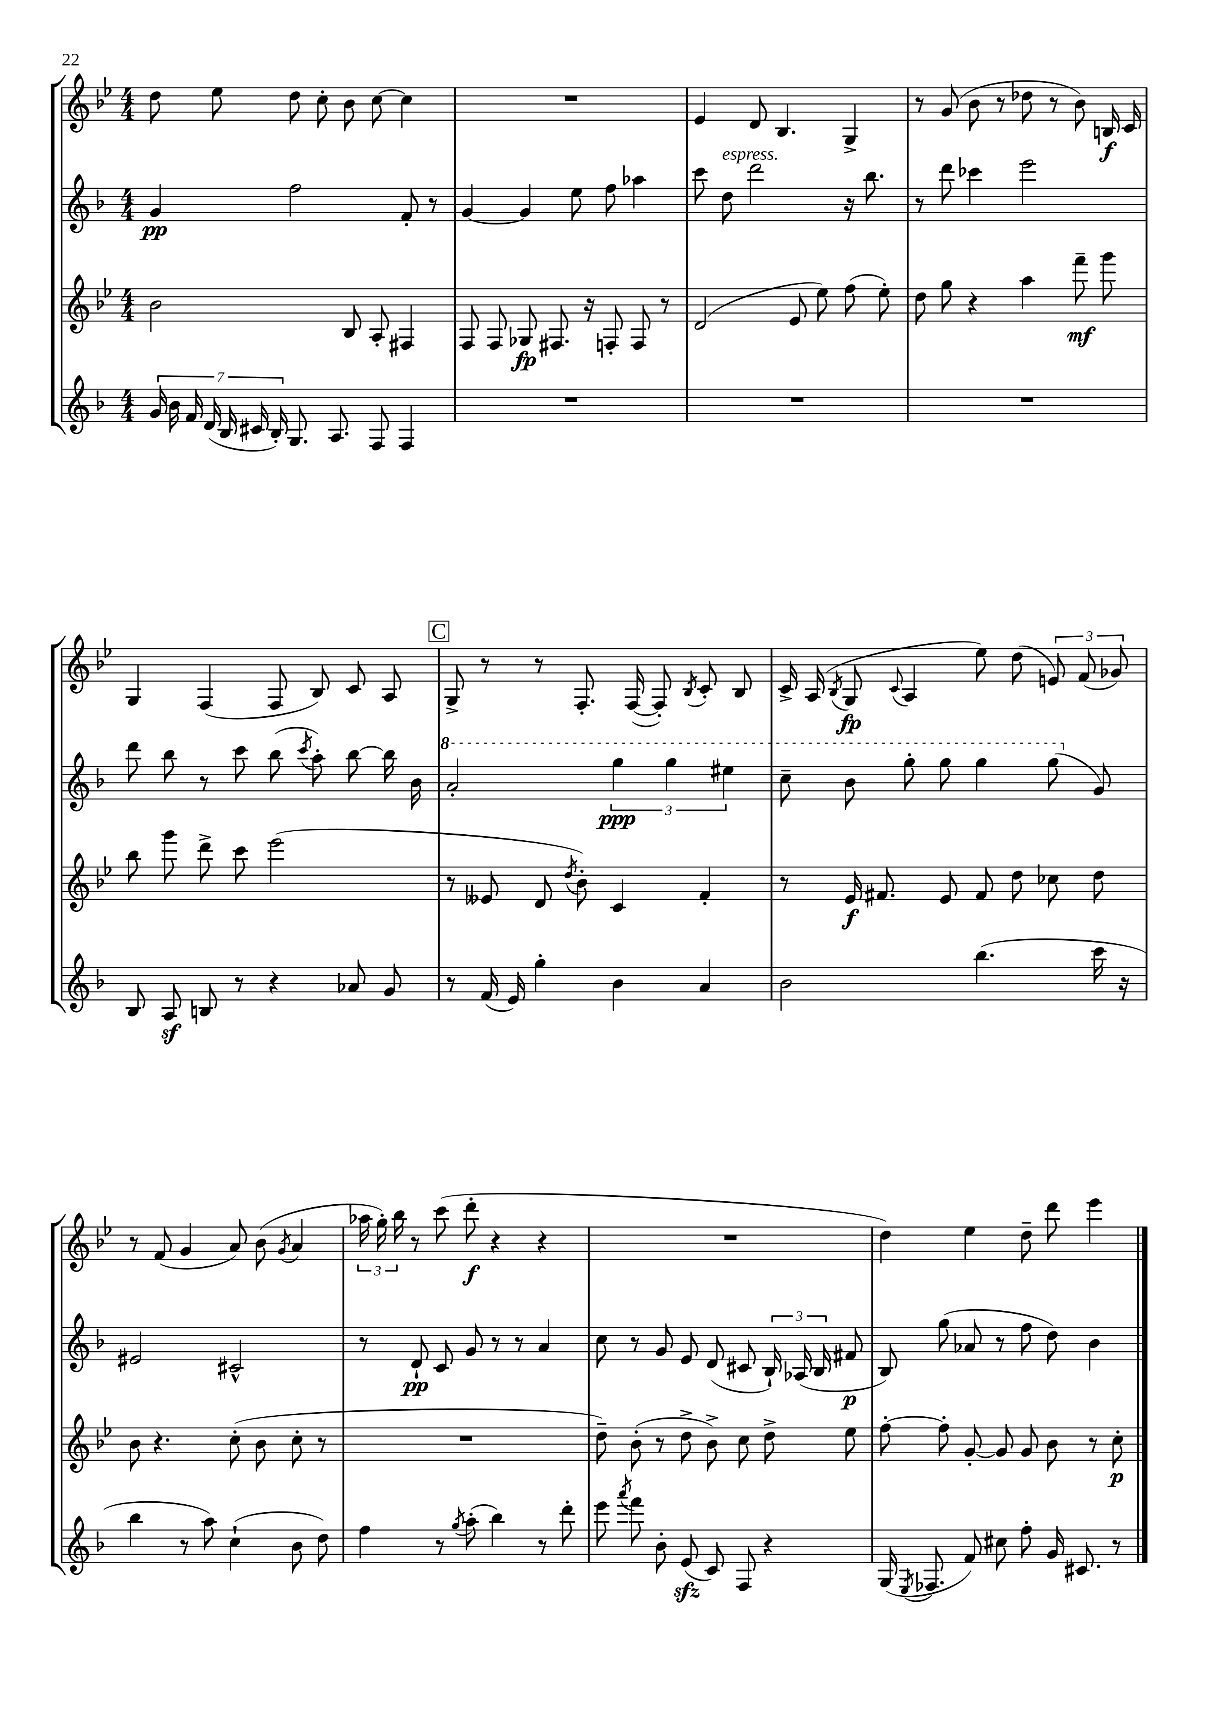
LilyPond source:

<<
\new StaffGroup <<
\new Staff = "s0" {
    \clef treble \key bes \major \numericTimeSignature \time 4/4
    \autoBeamOff d''8 ees''8 d''8 c''8-. bes'8 c''8~ c''4 |
    R1 |
    ees'4 d'8 bes4. g4-> |
    r8 g'8( bes'8 r8 des''8 r8 bes'8) b16\f c'16 |
    g4 f4( f8 bes8) c'8 a8 |
    \mark \markup { \box "C" } g8-> r8 r8 f8.-. f16~( f8-.) \acciaccatura { bes8 } c'8-. bes8 |
    c'16-> a16( \acciaccatura { bes8 } g8\fp \appoggiatura { c'8 } a4 ees''8) d''8( \tuplet 3/2 { e'8) f'8( ges'8) } |
    r8 f'8( g'4 a'8) bes'8( \acciaccatura { g'8 } a'4 |
    \tuplet 3/2 { aes''16 g''16-.) bes''16 } r8 c'''8( d'''8-.\f r4 r4 |
    R1 |
    d''4) ees''4 d''8-- d'''8 ees'''4 \bar "|." |
}
\new Staff = "s1" {
    \clef treble \key f \major \numericTimeSignature \time 4/4
    \autoBeamOff g'4\pp f''2 f'8-. r8 |
    g'4~ g'4 e''8 f''8 aes''4 |
    c'''8 d''8^\markup { \italic "espress." } d'''2 r16 bes''8. |
    r8 d'''8 ces'''4 e'''2 |
    d'''8 bes''8 r8 c'''8 bes''8( \acciaccatura { c'''8 } a''8-.) bes''8~ bes''16 bes'16 |
    \mark \markup { \box "C" } \ottava #1 a''2-. \tuplet 3/2 { g'''4\ppp g'''4 eis'''4 } |
    c'''8-- bes''8 g'''8-. g'''8 g'''4 g'''8( \ottava #0 g'8) |
    eis'2 cis'2-^ |
    r8 d'8-!\pp c'8 g'8 r8 r8 a'4 |
    c''8 r8 g'8 e'8 d'8( cis'8 \tuplet 3/2 { bes16-!) aes16( bes16 } fis'8\p |
    bes8) g''8( aes'8 r8 f''8 d''8) bes'4 \bar "|." |
}
\new Staff = "s2" {
    \clef treble \key bes \major \numericTimeSignature \time 4/4
    \autoBeamOff bes'2 bes8 a8-. fis4 |
    f8 f8 ges8\fp fis8. r16 f8-. f8 r8 |
    d'2( ees'8 ees''8) f''8( ees''8-.) |
    d''8 g''8 r4 a''4 f'''8--\mf g'''8 |
    bes''8 g'''8 d'''8-> c'''8 ees'''2( |
    \mark \markup { \box "C" } r8 eeses'8 d'8 \acciaccatura { d''8 } bes'8-.) c'4 f'4-. |
    r8 ees'16\f fis'8. ees'8 fis'8 d''8 ces''8 d''8 |
    bes'8 r4. c''8-.( bes'8 c''8-. r8 |
    R1 |
    d''8--) bes'8-.( r8 d''8-> bes'8->) c''8 d''8-> ees''8 |
    f''8~-. f''8-. g'8~-. g'8 g'8 bes'8 r8 c''8-.\p \bar "|." |
}
\new Staff = "s3" {
    \clef treble \key f \major \numericTimeSignature \time 4/4
    \autoBeamOff \tuplet 7/4 { g'16 bes'16 f'16 d'16( bes16 cis'16 bes16-.) } g8. a8. f8 f4 |
    R1 |
    R1 |
    R1 |
    bes8 a8\sf b8 r8 r4 aes'8 g'8 |
    \mark \markup { \box "C" } r8 f'16( e'16) g''4-. bes'4 a'4 |
    bes'2 bes''4.( c'''16 r16 |
    bes''4 r8 a''8) c''4-!( bes'8 d''8) |
    f''4 r8 \acciaccatura { g''8 } a''8-.( bes''4) r8 d'''8-. |
    e'''8 \acciaccatura { a'''8 } f'''8 bes'8-. e'8\sfz( c'8) f8 r4 |
    g16( \acciaccatura { e8 } fes8. f'8) cis''8 f''8-. g'16 cis'8. r8 \bar "|." |
}
>>
>>
\layout { \context { \Score \remove "Bar_number_engraver" } }
